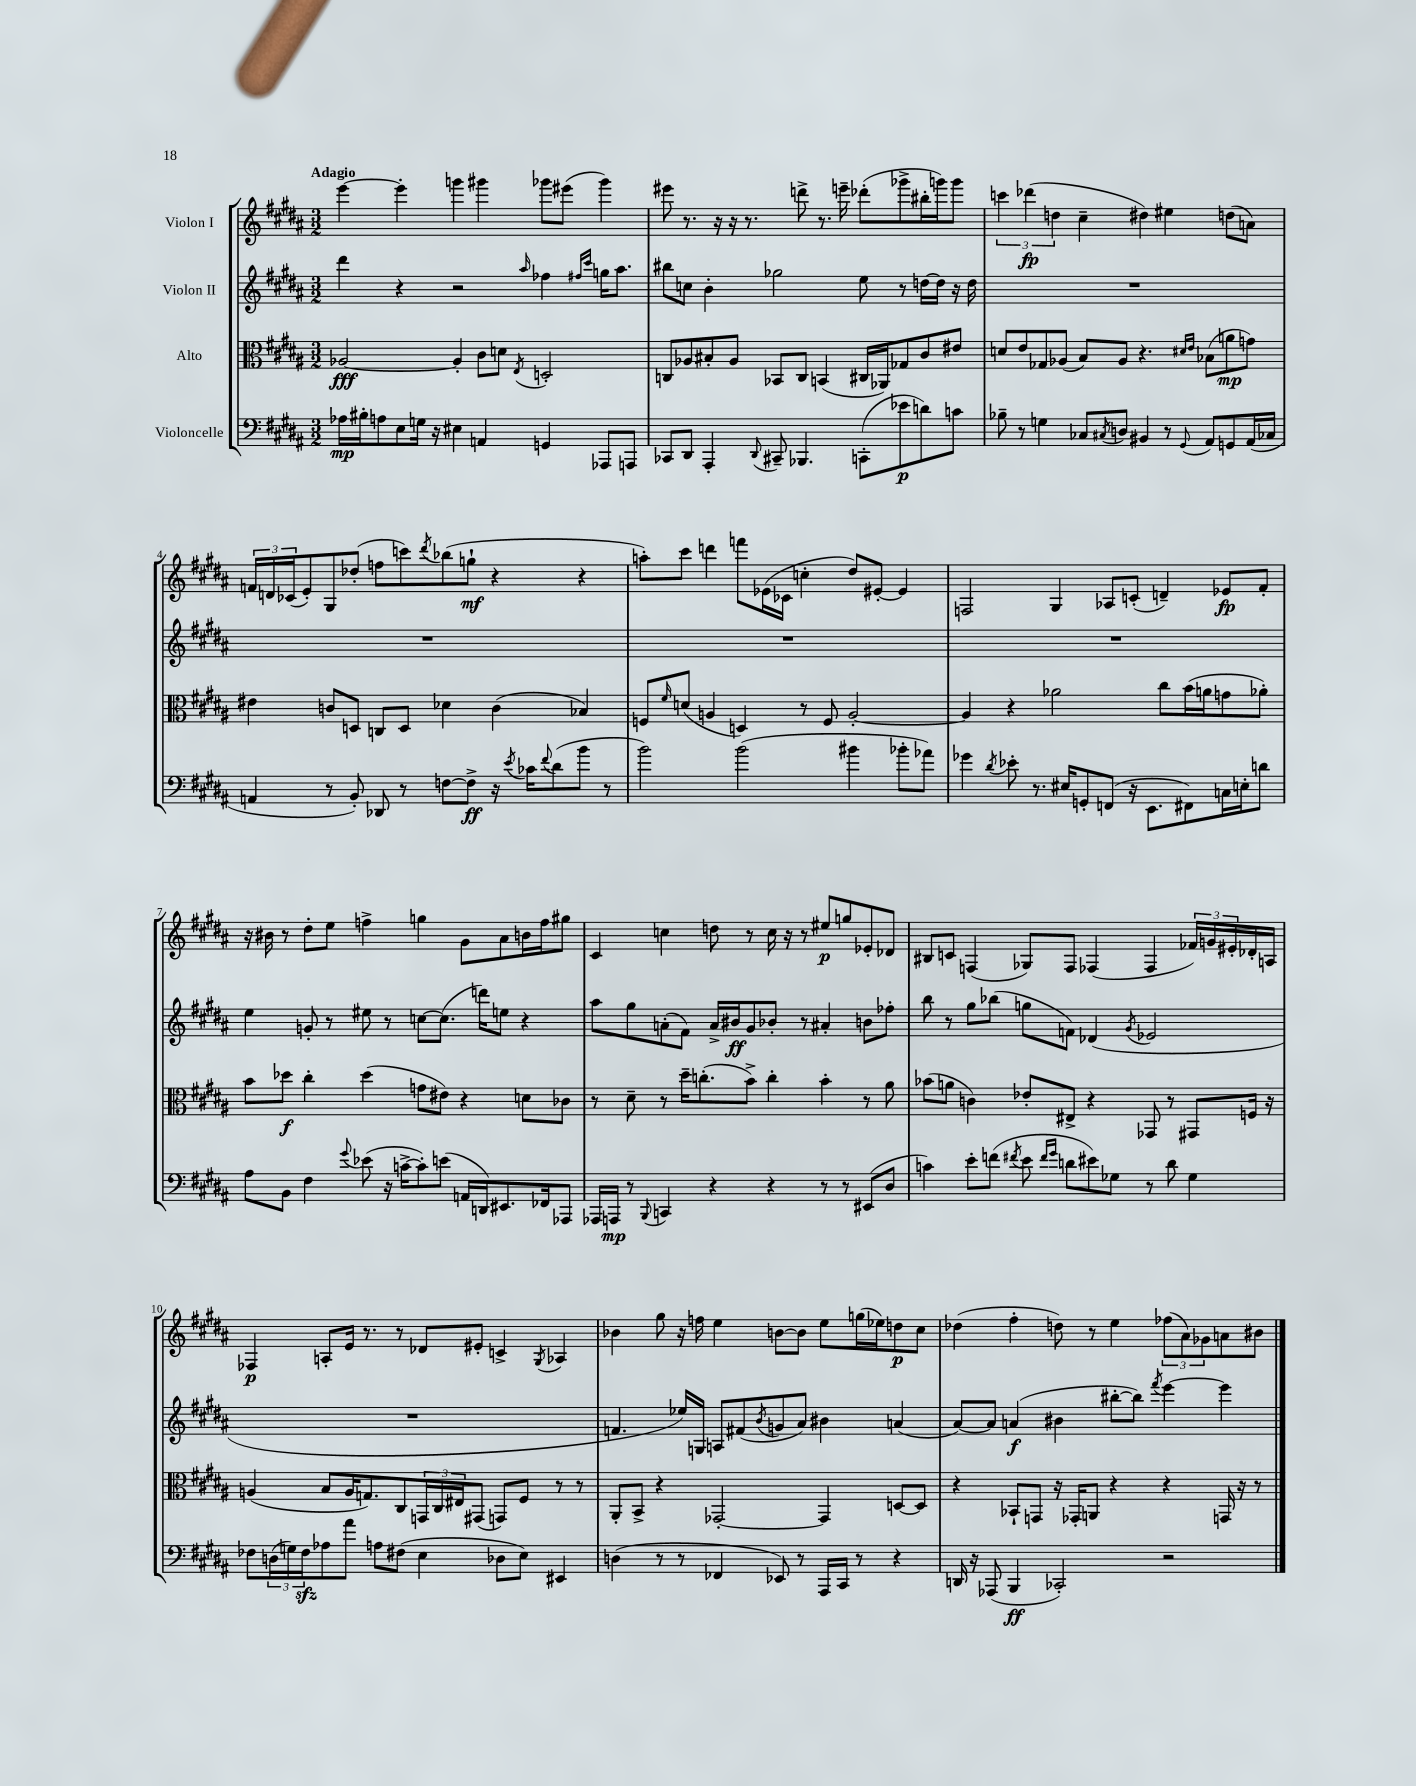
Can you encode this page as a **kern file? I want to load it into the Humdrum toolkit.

**kern	**kern	**kern	**kern
*staff4	*staff3	*staff2	*staff1
*clefF4	*clefC3	*clefG2	*clefG2
*k[f#c#g#d#a#]	*k[f#c#g#d#a#]	*k[f#c#g#d#a#]	*k[f#c#g#d#a#]
*M3/2	*M3/2	*M3/2	*M3/2
16A-	[2A-	4ddd#	[4eee
16B#'	.	.	.
8A	.	.	.
8E	.	4r	4eee']
16G	.	.	.
16r	.	.	.
4E#	4A-']	2r	4ggg
4AA	8c#	.	4ggg#
.	8d	.	.
.	8qE	16qqaa#	.
4GG	2D'	4ff-	8ggg-
.	.	.	(8eee#
.	.	16qqff#	.
.	.	16qqccc#	.
8AAA-	.	16gg	4ggg-)
.	.	8.aa#	.
8AAA	.	.	.
=	=	=	=
8CC-	8C	8bb#	8eee#
8DD#	8A-	8cc	8.r
4AAA#'	8B#'	4b'	.
.	.	.	16r
.	8A-	.	16r
.	.	.	8.r
8qqDD#	.	.	.
8CC#~	8BB-	2gg-	.
4.BBB-	8C	.	8ddd^
.	(4BB	.	8.r
.	.	.	16eee~
(8CC'	16C#	8ee	(8ddd-'
.	16AA-)	.	.
8e-	8G-	8r	8ggg-^
8d)	8c#	[16dd	16bb#'
.	.	16dd]	16ggg)
8c	8e#	16r	8ggg
.	.	16dd	.
=	=	=	=
8B-~	8d	1.r	6ccc
8r	8e	.	.
.	.	.	(6ddd-
4G	8G-	.	.
.	.	.	6dd
.	(8A-	.	.
8C-	8B)	.	4cc#~
8qC#	.	.	.
8D	8A-	.	.
4BB#	4.r	.	4dd#)
8r	.	.	4ee#
.	16qqd#	.	.
8qqGG#	16qqe	.	.
8AA#	(8B-	.	.
8GG	8a	.	(8dd
(16AA#	8g)	.	8a)
16C-	.	.	.
=	=	=	=
4AA	4e#	1.r	24f
.	.	.	24d
.	.	.	(24c-
.	.	.	8e')
8r	8c	.	8G#
8BB')	8D	.	(8dd-'
8DD-	8C	.	8ff
8r	8D	.	8ccc)
.	.	.	8qddd#
[8F	4d-	.	(8bb-
8F^]	.	.	8gg`
16r	(4c	.	4r
8qe	.	.	.
16c-	.	.	.
8qqf#	.	.	.
(8d#	.	.	.
8b	4B-)	.	4r
8r	.	.	.
=	=	=	=
2b)	8F	1.r	8aa')
.	16qqf#	.	.
.	(8d	.	8ccc#
.	4A	.	4ddd
(2b	4D)	.	8fff
.	.	.	(16e-
.	.	.	16c-
.	8r	.	4cc'
.	8F	.	.
4b#	[2A'	.	8dd#)
.	.	.	[8e#'
8b-'	.	.	4e#]
8a-)	.	.	.
=	=	=	=
4g-	4A]	1.r	2F
8qd#	.	.	.
8e-'	4r	.	.
8.r	.	.	.
.	2a-	.	4G#
16E#	.	.	.
8GG'	.	.	.
(8FF	.	.	8A-
16r	.	.	(8c'
8.EE	.	.	.
.	8cc#	.	4d~)
8FF#)	(16b	.	.
.	16a	.	.
16C	8g	.	8e-
16E'	.	.	.
8d	8a-')	.	8f#'
=	=	=	=
8A#	8b	4ee	16r
.	.	.	16b#
8BB	8dd-	.	8r
4F#	4cc#'	8g'	8dd#'
.	.	8r	8ee
8qqg#	.	.	.
(8e-	(4dd-	8ee#	4ff^
16r	.	8r	.
[16c^	.	.	.
8c'])	8g	[8cc	4gg
(8e	8e#)	(8.cc]	.
16AA	4r	.	8g#
16DD)	.	16ddd)	.
8.EE#	.	8ee	8a#
.	8d	4r	16b
16FF-	.	.	16ff
8AAA-	8c-	.	8gg#
=	=	=	=
16AAA-	8r	8aa#	4c#
16AAA	.	.	.
8r	8d#~	8gg#	.
8qqBBB	.	.	.
4CC	8r	(8a'	4cc
.	16dd#~	8f#)	.
.	(8.cc'	.	.
4r	.	16a^	8dd
.	.	16b#	.
.	8b^)	8g#	8r
4r	4cc'	8b-'	16cc
.	.	.	16r
.	.	8r	8r
8r	4b'	4a#'	8ee#
8r	.	.	8gg
(8EE#	8r	8b	8e-'
8D#	8a#	8ff-'	8d-
=	=	=	=
4c)	(8b-	8bb	8B#
.	8a	8r	8c
8e'	4c)	8gg#	(4F
(8f	.	(8bb-	.
8qf#	.	.	.
8e	8e-'	8gg	8G-)
16qqf#	.	.	.
16qqg#	.	.	.
8d	8E#^	8f)	8F
8e#)	4r	(4d-	(4F-
8G-	.	.	.
.	.	8qg#	.
8r	8GG-	2e-	4F-
8d	8r	.	.
4G-	8GG#	.	24f-)
.	.	.	24g
.	.	.	24e#'
.	16F	.	16d-'
.	16r	.	16A
=	=	=	=
8F-	(4A	1.r	4F-
(24D	.	.	.
24G)	.	.	.
24F-	.	.	.
8A-	8B	.	8A'
8a#	16A	.	16e
.	8.G)	.	8.r
8A	.	.	.
(8F#	8C#	.	8r
4E	24GG	.	8d-
.	24C#	.	.
.	24E#	.	.
.	(8GG#	.	8e#'
8D-	8GG)	.	4c^
8E)	8F#	.	.
.	.	.	8qG#
4EE#	8r	.	4A-
.	8r	.	.
=	=	=	=
(4D	8AA#'	4.f	4b-
.	8BB^	.	.
8r	4r	.	8gg#
8r	.	16ee-)	16r
.	.	16G	16ff
4FF-	[2GG-'	8A	4ee
.	.	(8f#	.
.	.	8qb	.
8EE-)	.	8g	[8b
8r	.	8a#)	8b]
16AAA#	4GG-]	4b#	8ee
16CC#	.	.	.
8r	.	.	(16gg
.	.	.	16ee-)
4r	[8D	(4a	8dd
.	8D]	.	8cc#
=	=	=	=
16DD	4r	[8a#)	(4dd-
16r	.	.	.
(8AAA-	.	8a#]	.
4BBB	8BB-`	(4a	4ff#'
.	8GG	.	.
2CC-')	16r	4b#	8dd)
.	16GG-'	.	.
.	8AA	.	8r
.	4r	[8bb#'	4ee
.	.	8bb#])	.
.	.	8qfff#	.
2r	4r	[4eee	(12ff-
.	.	.	12a#)
.	.	.	12g-
.	16GG	4eee]	8a
.	16r	.	.
.	8r	.	8b#
==	==	==	==
*-	*-	*-	*-
